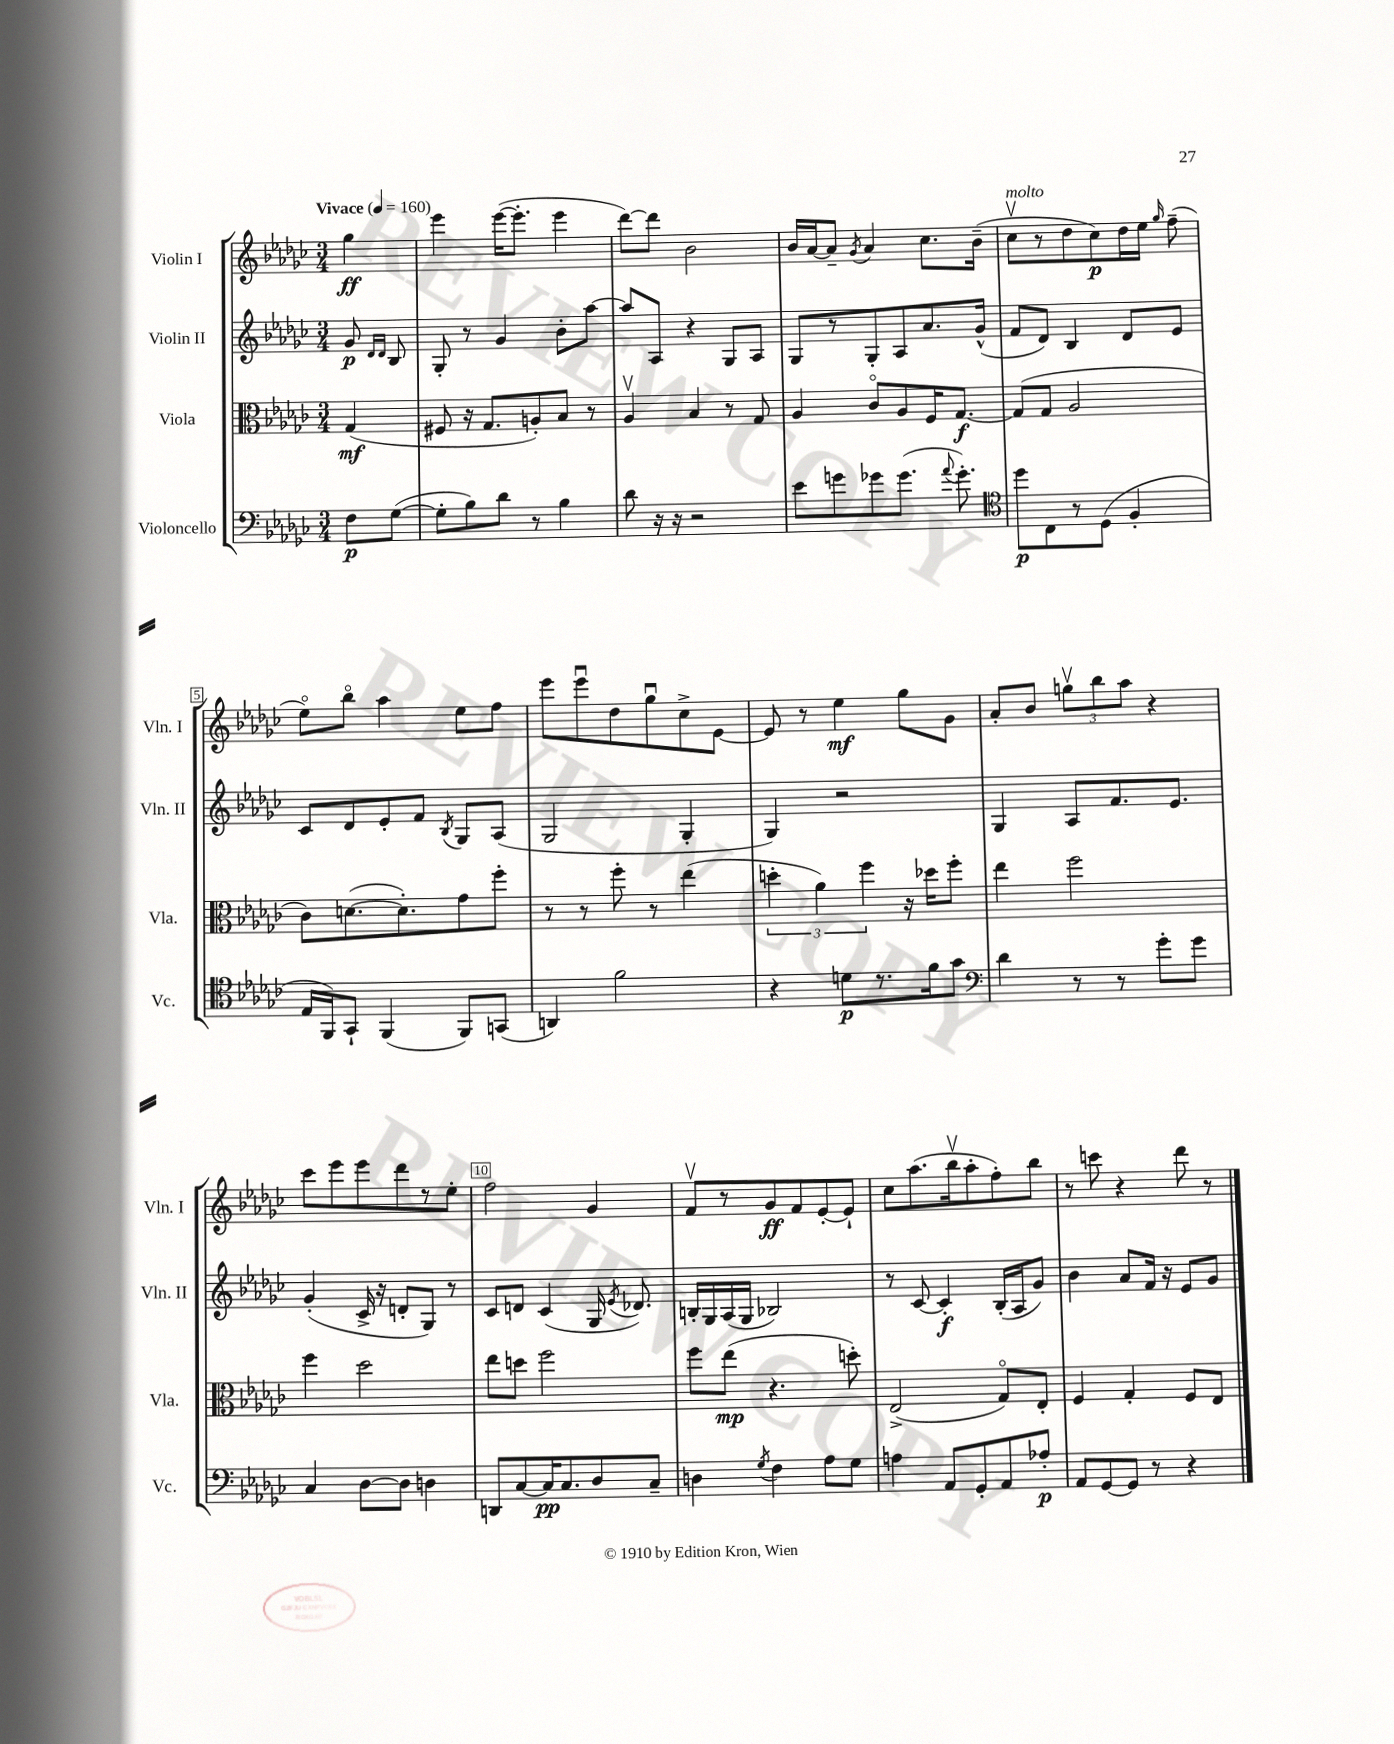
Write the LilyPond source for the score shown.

<<
\new StaffGroup <<
\new Staff = "s0" \with { instrumentName = "Violin I" shortInstrumentName = "Vln. I" } {
    \clef treble \key ges \major \numericTimeSignature \time 3/4 \partial 4 \tempo "Vivace" 4 = 160
    \autoBeamOff ges''4\ff |
    ees'''4 ees'''16[~( ees'''8.]-. ees'''4 |
    des'''8[~) des'''8] bes'2 |
    bes'16[ aes'16~ aes'8]-- \acciaccatura { ges'8 } aes'4 ces''8.[ bes'16]--( |
    ces''8[\upbow^\markup { \italic "molto" } r8 des''8 ces''8\p) des''16 ees''16] \grace { ges''16 } f''8--( |
    ees''8[\flageolet) bes''8]\flageolet aes''4 ees''8[ f''8] |
    ees'''8[ ees'''8\downbow des''8 ges''8\downbow ces''8-> ees'8]~ |
    ees'8 r8 ees''4\mf ges''8[ ges'8] |
    aes'8[-. bes'8] \tuplet 3/2 { g''8[\upbow bes''8 aes''8] } r4 |
    ces'''8[ ees'''8 ees'''8 des'''8 r8 ees''8]-. |
    f''2 ges'4 |
    f'8[\upbow r8 ges'8\ff f'8 ees'8~-. ees'8]-! |
    ces''8[ aes''8.( bes''16\upbow aes''8-. f''8-.) bes''8] |
    r8 c'''8 r4 des'''8 r8 \bar "|." |
}
\new Staff = "s1" \with { instrumentName = "Violin II" shortInstrumentName = "Vln. II" } {
    \clef treble \key ges \major \numericTimeSignature \time 3/4 \partial 4
    \autoBeamOff ges'8\p \grace { des'16[ des'16] } bes8 |
    ges8-. r8 ges'4 bes'8[-. aes''8]~ |
    aes''8[ aes8] r4 ges8[ aes8] |
    ges8[ r8 ges8-. aes8 aes'8. ges'16]-^( |
    f'8[ des'8]) bes4 des'8[ ees'8] |
    ces'8[ des'8 ees'8-. f'8] \acciaccatura { bes8 } ges8[ aes8]( |
    ges2 ges4-. |
    ges4) r2 |
    ges4 aes8[ f'8. ees'8.] |
    ges'4-.( ces'16-> r16 d'8[-. ges8]) r8 |
    ces'8[ d'8] ces'4( ges16 \acciaccatura { ees'8 } des'8.) |
    b16[-. ges16 aes16( ges16] bes2) |
    r8 ces'8~ ces'4-.\f bes16[-.( aes16 ges'8]) |
    bes'4 aes'8[ f'16] r16 ees'8[ ges'8] \bar "|." |
}
\new Staff = "s2" \with { instrumentName = "Viola" shortInstrumentName = "Vla." } {
    \clef alto \key ges \major \numericTimeSignature \time 3/4 \partial 4
    \autoBeamOff ges4\mf( |
    fis8 r16 ges8.[ a8-.) bes8] r8 |
    aes4\upbow bes4 r8 ges8 |
    aes4 ces'8[\flageolet aes8 f16 ges8.]~\f |
    ges8[( ges8] aes2 |
    ces'8[) d'8.~( d'8.-.) ges'8 f''8]-. |
    r8 r8 f''8-. r8 ees''4( |
    \tuplet 3/2 { d''4-. aes'4) f''4 } r16 des''16[ f''8]-. |
    ees''4 f''2 |
    f''4 des''2 |
    ees''8[ d''8] f''2 |
    f''8[ ees''8]\mp( r4. d''8-.) |
    ees2->( ges8[\flageolet) ees8]-. |
    f4 ges4-. f8[ ees8] \bar "|." |
}
\new Staff = "s3" \with { instrumentName = "Violoncello" shortInstrumentName = "Vc." } {
    \clef bass \key ges \major \numericTimeSignature \time 3/4 \partial 4
    \autoBeamOff f8[\p ges8]~( |
    ges8[-. bes8) des'8] r8 bes4 |
    des'8 r16 r16 r2 |
    ees'8[ g'8 ges'8 ges'8.]( \appoggiatura { aes'8 } ges'8.-.) |
    \clef tenor des''8[\p ces8 r8 des8]( f4-. |
    ees16[ f,16) ges,8]-! f,4( f,8[) g,8]( |
    a,4) f'2 |
    r4 d'8[\p r8. f'16 ges'8] |
    \clef bass des'4 r8 r8 ges'8[-. ges'8] |
    ces4 des8[~ des8] d4 |
    d,8[ ces8~ ces16\pp ces8. des8 ces8]-- |
    d4 \acciaccatura { ges8 } f4 aes8[ ges8] |
    a4 aes,8[ ges,8-. aes,8 aes8]-.\p |
    aes,8[ ges,8~ ges,8] r8 r4 \bar "|." |
}
>>
>>
\layout { \context { \Score \override BarNumber.break-visibility = ##(#f #t #t) barNumberVisibility = #(every-nth-bar-number-visible 5) \override BarNumber.stencil = #(make-stencil-boxer 0.1 0.3 ly:text-interface::print) } }
